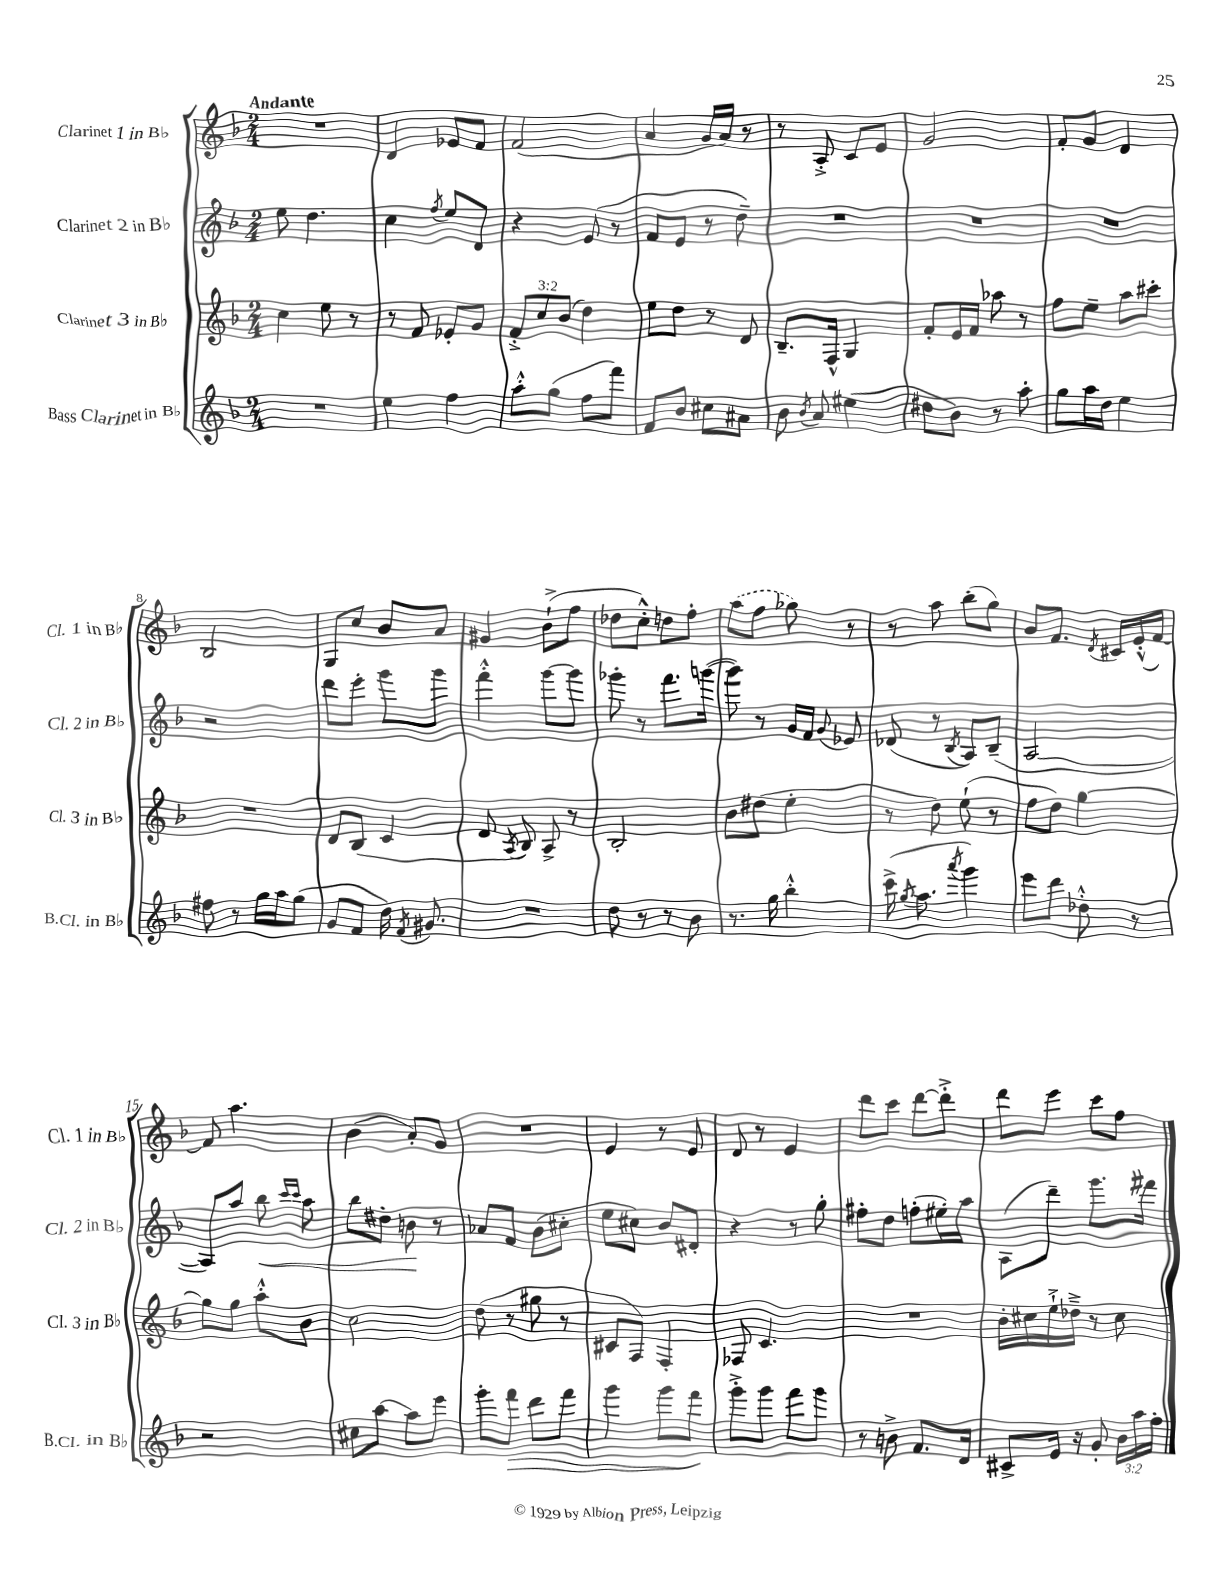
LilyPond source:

<<
\new StaffGroup <<
\new Staff = "s0" \with { instrumentName = "Clarinet 1 in Bb" shortInstrumentName = "Cl. 1 in Bb" } {
    \clef treble \key f \major \numericTimeSignature \time 2/4 \tempo "Andante"
    \autoBeamOff R2 |
    d'4 ees'8[ f'8] |
    f'2( |
    a'4 g'16[ a'16]) r8 |
    r8 a8-.-> c'8[ e'8] |
    g'2 |
    f'8[-. g'8] d'4 |
    bes2 |
    g8[ c''8] bes'8[ a'8] |
    gis'4 bes'8[-!->( f''8] |
    des''8[ c''8]-.-^) d''8[ f''8]-. |
    \once \slurDashed a''8[( f''8] ges''8) r8 |
    r8 a''8 bes''8[-.( g''8]) |
    bes'8[ f'8.] \acciaccatura { d'8 } cis'16[ e'16-.-^( f'16]~) |
    f'8 a''4. |
    bes'4( a'8[-.) g'8] |
    R2 |
    e'4 r8 e'8 |
    d'8 r8 e'4 |
    d'''8[ c'''8] d'''8[~ d'''8]-.-> |
    d'''8[ e'''8] c'''8[ f''8] \bar "|." |
}
\new Staff = "s1" \with { instrumentName = "Clarinet 2 in Bb" shortInstrumentName = "Cl. 2 in Bb" } {
    \clef treble \key f \major \numericTimeSignature \time 2/4
    \autoBeamOff e''8 d''4. |
    c''4 \acciaccatura { f''8 } e''8[ d'8] |
    r4 e'8( r8 |
    f'8[ e'8] r8 d''8--) |
    R2 |
    R2 |
    R2 |
    r2 |
    d'''8[ e'''8]-. g'''8[ g'''8] |
    f'''4-.-^ g'''8[~ g'''8] |
    ges'''8-. r8 f'''8.[ g'''16]~( |
    g'''8) r8 g'16[ f'16] \appoggiatura { g'8 } ees'8 |
    des'8( r8 \acciaccatura { bes8 } a8[) bes8]--( |
    a2~ |
    a8[) a''8] bes''8\< \grace { c'''16[ c'''16] } a''8 |
    bes''8[ dis''8]-. b'8\! r8 |
    aes'8[ f'8] bes'8[( cis''8]-. |
    e''8[ cis''8]) bes'8[ dis'8]-. |
    r4 r8 g''8-. |
    fis''8[-. d''8] f''8[-.( eis''16-.) a''16] |
    a8[( d'''8]--) g'''8.[ fis'''16] \bar "|." |
}
\new Staff = "s2" \with { instrumentName = "Clarinet 3 in Bb" shortInstrumentName = "Cl. 3 in Bb" } {
    \clef treble \key f \major \numericTimeSignature \time 2/4 \override Staff.TupletNumber.text = #tuplet-number::calc-fraction-text
    \autoBeamOff c''4 e''8 r8 |
    r8 f'8 ees'8[-. g'8] |
    \tuplet 3/2 { f'8[-.-> c''8 bes'8]( } d''4) |
    e''8[ d''8] r8 d'8 |
    bes8.[-- f16]-^ g4 |
    f'8[-. e'16 f'16] aes''8 r8 |
    f''8[ e''8]-- a''8[ cis'''8]-. |
    R2 |
    d'8[ bes8]( c'4 |
    d'8 \acciaccatura { a8 } bes8) a8-> r8 |
    bes2-. |
    bes'8[ dis''8]( e''4-. |
    r8 d''8) e''8-!( r8 |
    f''8[ d''8]) g''4~ |
    g''8[ g''8] a''8[-.-^ bes'8] |
    c''2 |
    d''8( r8 gis''8 r8 |
    cis'8[ f8]) f4-. |
    fes8 c'4. |
    R2 |
    bes'16[-. cis''16 e''16-!-> des''16]---> r8 cis''8 \bar "|." |
}
\new Staff = "s3" \with { instrumentName = "Bass Clarinet in Bb" shortInstrumentName = "B.Cl. in Bb" } {
    \clef treble \key f \major \numericTimeSignature \time 2/4 \override Staff.TupletNumber.text = #tuplet-number::calc-fraction-text
    \autoBeamOff R2 |
    e''4 f''4 |
    a''8[-.-^ g''8]( f''8[ f'''8]) |
    f'8[ bes'8] cis''8[ ais'8] |
    bes'8 \acciaccatura { bes'8 } a'8 eis''4( |
    dis''8[ bes'8]) r8 a''8-. |
    g''8[ a''16 d''16] e''4 |
    fis''8 r8 g''16[ a''16 g''8]( |
    g'8[ f'8] d''16) \acciaccatura { f'8 } gis'8. |
    R2 |
    d''8 r8 r8 bes'8 |
    r8. g''16 bes''4-.-^ |
    c'''16->( \acciaccatura { g''8 } a''8. \acciaccatura { a'''8 } g'''4) |
    e'''8[ d'''8] des''8-.-^ r8 |
    r2 |
    cis''8[ a''8]~ a''8[ e'''8] |
    g'''8[-. f'''8]\> d'''8[ f'''8] |
    g'''4 g'''8[ f'''8]\! |
    g'''8[-.-> g'''8] f'''8[ g'''8] |
    r8 b'8-> f'8.[ d'16] |
    cis'8[-> e'16] r16 g'8-. \tuplet 3/2 { bes'16[ a''16 f''16]-. } \bar "|." |
}
>>
>>
